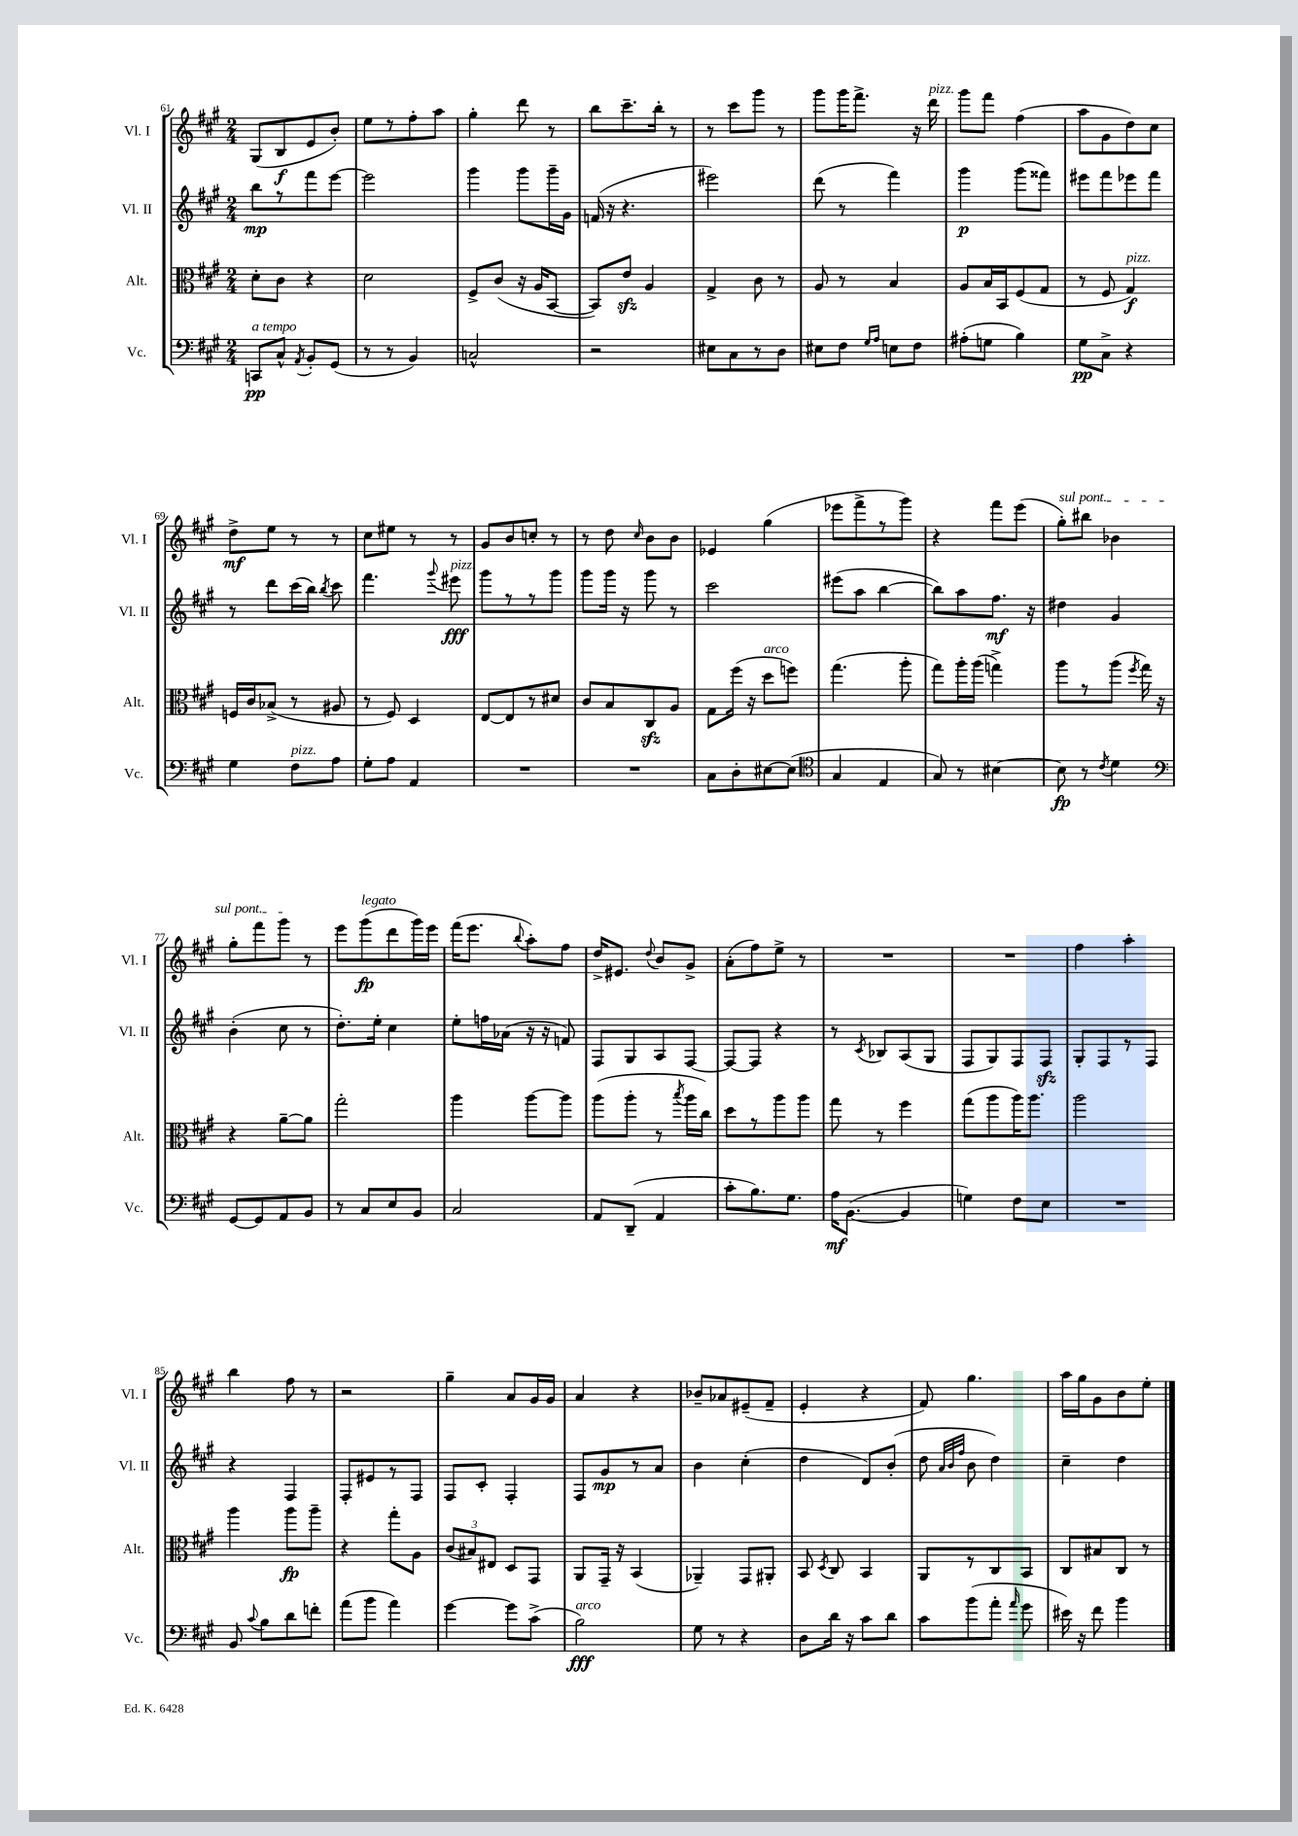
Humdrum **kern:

**kern	**kern	**kern	**kern
*staff4	*staff3	*staff2	*staff1
*clefF4	*clefC3	*clefG2	*clefG2
*k[f#c#g#]	*k[f#c#g#]	*k[f#c#g#]	*k[f#c#g#]
*M2/4	*M2/4	*M2/4	*M2/4
8CC	8d'	8bb	(8G#
8C#^^	8c#	8r	8B
8qAA	.	.	.
8BB'	4r	8fff#	8e
(8GG#	.	[8eee	8b')
=	=	=	=
8r	2d	2eee]	8ee
8r	.	.	8r
4BB)	.	.	8ff#'
.	.	.	8aa
=	=	=	=
2C^^	8F#^	4ggg#	4gg#'
.	(8c#	.	.
.	16r	8ggg#	8ddd
.	16A	.	.
.	[8BB	16ggg#~	8r
.	.	16g#	.
=	=	=	=
2r	8BB])	(16f	8bb
.	.	16r	.
.	8e	4.r	8.ccc#~
.	4A	.	.
.	.	.	16bb'
.	.	.	8r
=	=	=	=
8E#	4G#^	2eee#)	8r
8C#	.	.	8ccc#
8r	8c#	.	8ggg#
8D	8r	.	8r
=	=	=	=
8E#	8A	(8ddd	8ggg#
8F#	8r	8r	16ggg#
.	.	.	8.fff#^
16qqG#	.	.	.
16qqA	.	.	.
8E	4B	4fff#)	.
8F#	.	.	16r
.	.	.	16ddd
=	=	=	=
(8A#'	8A	4ggg#	8ggg#
8G	16B	.	8fff#
.	16BB	.	.
4B)	(8F#	(8ggg#	(4ff#
.	8G#	8fff##)	.
=	=	=	=
8G#	8r	8eee#	8aa
8C#^	8F#	8fff#	8g#
4r	4G#)	8eee-	8dd)
.	.	8fff#	8cc#
=	=	=	=
4G#	16F	8r	8dd^
.	16c#	.	.
.	(8B-^	8ddd	8ee
8F#	8r	(16ccc#	8r
.	.	16bb)	.
.	.	8qbb	.
8A	8A#	8ccc#	8r
=	=	=	=
8G#'	8r	4.fff#	8cc#
8A	8F#)	.	8ee#
4AA	4D	.	8r
.	.	8qqggg#	.
.	.	8eee#	8r
=	=	=	=
2r	[8E	8ggg#	8g#
.	8E]	8r	8b
.	8r	8r	8cc'
.	8d#	8ggg#	8r
=	=	=	=
2r	8c#	8ggg#	8r
.	8B	16ggg#	8dd
.	.	16r	.
.	.	.	16qqcc#
.	8C#	8ggg#	8b
.	8A	8r	8b
=	=	=	=
8C#	8G#	2ccc#	4e-
8D'	(16ff#	.	.
.	16r	.	.
[8E#	8dd	.	(4gg#
(8E#]	8ff)	.	.
=	=	=	=
*clefC4	*	*	*
4G#	(4.gg#	(8eee#	8eee-
.	.	8aa	8fff#^
4E	.	[4bb	8r
.	8aa'	.	8ggg#)
=	=	=	=
8G#)	8gg#)	8bb])	4r
8r	16aa'	8aa	.
.	(16aa	.	.
[4B#	4gg^)	8.ff#	8fff#
.	.	.	(8eee
.	.	16r	.
=	=	=	=
8B#]	8aa	4dd#	8gg#')
8r	8r	.	8bb#
8qc#	.	.	.
4d	(8aa	4g#	4b-
.	8qff#	.	.
.	16gg#)	.	.
.	16r	.	.
=	=	=	=
*clefF4	*	*	*
[8GG#	4r	(4b'	8gg#'
8GG#]	.	.	8fff#
8AA	[8a~	8cc#	8ggg#
8BB	8a]	8r	8r
=	=	=	=
8r	2gg#'	8.dd')	8eee
8C#	.	.	(8ggg#
.	.	16ee'	.
8E	.	4cc#	8ddd
8BB	.	.	16ggg#)
.	.	.	16eee
=	=	=	=
2C#	4aa	8ee'	(16fff#
.	.	.	8.eee
.	.	16ff	.
.	.	(16a-	.
.	.	.	8qqbb
.	[8aa	16r	8aa')
.	.	16r	.
.	8aa]	8f)	8ff#
=	=	=	=
8AA	(8aa	8F#	16dd^
.	.	.	8.e#
(8DD~	8aa'	8G#	.
.	.	.	8qqdd
4AA	8r	8A	8b
.	8qbb	.	.
.	16aa	[8F#	8g#^
.	16cc#)	.	.
=	=	=	=
8c#'	8dd	8F#_	(8a'
8.B)	8r	8F#]	8ff#)
.	8aa	4r	8ee^
8.G#	.	.	.
.	8aa	.	8r
=	=	=	=
16A	8gg#	8r	2r
([8.BB	.	.	.
.	.	8qc#	.
.	8r	8B-	.
4BB]	4ff#	(8A	.
.	.	8G#	.
=	=	=	=
4G)	(8gg#	8F#	2r
.	8aa	8G#)	.
8F#	16aa)	8F#	.
.	8.aa	.	.
8E	.	8F#	.
=	=	=	=
2r	2aa	8G#'	4ff#
.	.	8F#	.
.	.	8r	4aa'
.	.	8F#	.
=	=	=	=
8BB	4aa	4r	4bb
8qqc#	.	.	.
8B	.	.	.
8d	8aa	4F#	8ff#
8f'	8aa~	.	8r
=	=	=	=
(8a	4r	8F#'	2r
8b	.	8e#	.
4a)	8gg#'	8r	.
.	8A	8F#	.
=	=	=	=
[4g#	(12c#	8F#	4gg#~
.	12B#)	.	.
.	.	8c#'	.
.	12E#	.	.
8g#]	8D	4F#'	8a
(8c#^	8GG#	.	16g#
.	.	.	16g#
=	=	=	=
2B)	8AA	8F#	4a
.	16GG#~	8g#	.
.	16r	.	.
.	(4BB	8r	4r
.	.	8a	.
=	=	=	=
8G#	4AA-~)	4b	8b-~
8r	.	.	8a-
4r	8GG#	(4cc#'	(8e#~
.	8AA#'	.	8f#~
=	=	=	=
8D	8BB	4dd	4e'
.	8qD	.	.
16d	8C#	.	.
16r	.	.	.
8c#	4BB	8d)	4r
8d	.	(8b'	.
=	=	=	=
8c#	8AA	8dd	8f#)
.	.	32qqa	.
.	.	32qqb	.
.	.	32qqff#	.
(8b	8r	8b	4.gg#
8a'	8C#	4dd)	.
16qqa	.	.	.
8g#	8BB	.	.
=	=	=	=
16e#)	8C#	4cc#~	16aa
16r	.	.	16gg#
8f#	8B#	.	8g#
4b	8C#	4dd	8b
.	8r	.	8ee'
==	==	==	==
*-	*-	*-	*-
